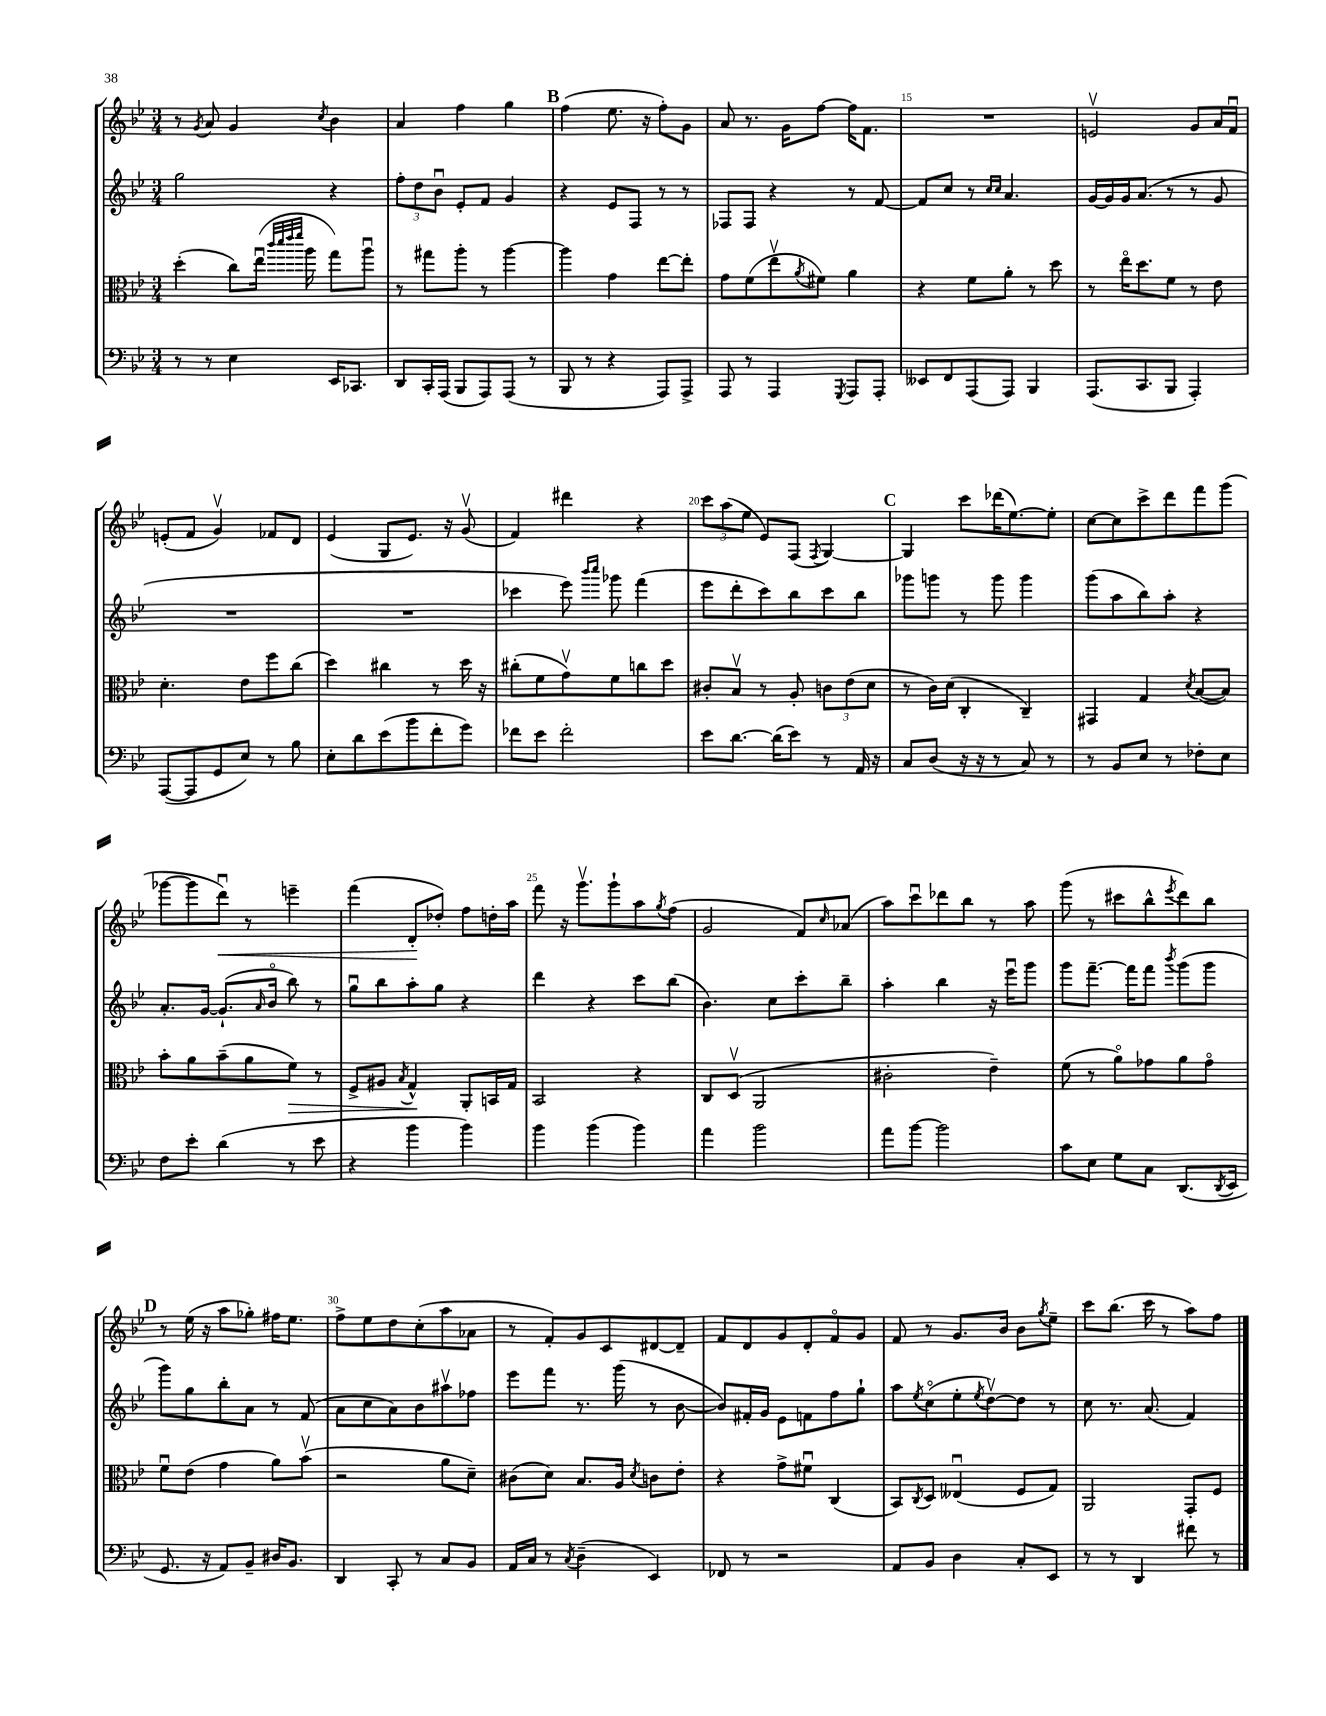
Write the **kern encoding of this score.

**kern	**kern	**dynam	**kern	**kern	**dynam
*part4	*part3	*part3	*part2	*part1	*part1
*staff4	*staff3	*staff3	*staff2	*staff1	*staff1
*clefF4	*clefC3	*	*clefG2	*clefG2	*
*k[b-e-]	*k[b-e-]	*	*k[b-e-]	*k[b-e-]	*
*M3/4	*M3/4	*	*M3/4	*M3/4	*
=11	=11	=11	=11	=11	=11
8r	(4dd'\	.	2gg\	8r	.
.	.	.	.	8qg/	.
8r	.	.	.	8a/	.
4E-\	8cc\L)	.	.	4g/	.
.	(16ee-u\Jk	.	.	.	.
.	32qqccc/LLL	.	.	.	.
.	32qqddd/	.	.	.	.
.	32qqeee-/	.	.	.	.
.	32qqfff/JJJ	.	.	.	.
.	16aa\	.	.	.	.
.	.	.	.	8qcc/	.
16EE-/KL	8gg\L)	.	4r	4b-\	.
8.CC-X/J	.	.	.	.	.
.	8aau\J	.	.	.	.
=12	=12	=12	=12	=12	=12
8DD/L	8r	.	12ff'\L	4a/	.
.	.	.	12dd\	.	.
16CC'/L	8gg#X\L	.	.	.	.
.	.	.	12b-u\J	.	.
(16AAA/JJ	.	.	.	.	.
8BBB-/L	8aa'\J	.	8e-'/L	4ff\	.
8AAA/)	8r	.	8f/J	.	.
(8AAA/J	[4aa\	.	4g/	4gg\	.
8r	.	.	.	.	.
!!LO:REH:place=s1:t=B
=13	=13	=13	=13	=13	=13
8BBB-/	4aa\]	.	4r	(4ff\	.
8r	.	.	.	.	.
4r	4g\	.	8e-/L	8.ee-\	.
.	.	.	8F/J	.	.
.	.	.	.	16r	.
8AAA/L)	[8ee-\L	.	8r	8ff'\L)	.
8AAA^/J	8ee-'\J]	.	8r	8g\J	.
=14	=14	=14	=14	=14	=14
8AAA/	8g\L	.	8F-X/L	8a/	.
8r	(8f\	.	8F-/J	8.r	.
4AAA/	8ee-v\	.	4r	.	.
.	.	.	.	16g\KL	.
.	8qa/	.	.	.	.
.	8f#X\J)	.	.	[8ff\J	.
8qGGG/	.	.	.	.	.
8AAA/L	4a\	.	8r	16ff\KL]	.
.	.	.	.	8.f\J	.
8AAA'/J	.	.	[8f/	.	.
=15	=15	=15	=15	=15	=15
8EE--X/L	4r	.	8f/L]	2.r	.
8FF/	.	.	8cc/J	.	.
(8AAA/	8f\L	.	8r	.	.
.	.	.	16qqcc/LL	.	.
.	.	.	16qqcc/JJ	.	.
8AAA/J)	8a'\J	.	4.a/	.	.
4BBB-/	8r	.	.	.	.
.	8dd\	.	.	.	.
=16	=16	=16	=16	=16	=16
(8.AAA/L	8r	.	[16g/LL	2env/	.
.	.	.	16g/]	.	.
.	16ee-\KL	.	16g/J	.	.
8.CC/	8.dd\	.	(8.a/J	.	.
8BBB-/J	8f\J	.	8r	.	.
4AAA'/)	8r	.	8r	8g/L	.
.	8e-\	.	8g/	16a/L	.
.	.	.	.	16fu/JJ	.
!!LO:LB:g=z
=17	=17	=17	=17	=17	=17
([8AAA/L	4.d'\	.	2.r	(8en'/L	.
8AAA/]	.	.	.	8f/J	.
8GG/	.	.	.	4gv/)	.
8E-/J)	8e-\L	.	.	.	.
8r	8ff\	.	.	8f-X/L	.
8B-\	(8cc\J	.	.	8d/J	.
=18	=18	=18	=18	=18	=18
8E-'\L	4dd\)	.	2.r	(4e-/	.
8d\	.	.	.	.	.
(8e-\	4cc#X\	.	.	8G/L	.
8b-\	.	.	.	8.e-/J)	.
8f'\	8r	.	.	.	.
.	.	.	.	16r	.
8g\J)	16dd\	.	.	(8gv/	.
.	16r	.	.	.	.
=19	=19	=19	=19	=19	=19
8f-X\L	(8cc#X'\L	.	4ccc-X\	4f/)	.
8e-\J	8f\	.	.	.	.
2f-'\	8gv\)	.	8eee-\)	4ddd#X\	.
.	.	.	16qqbbb-/LL	.	.
.	.	.	16qqcccc/JJ	.	.
.	8f\	.	8ggg-X\	.	.
.	8ccn\	.	(4fff\	4r	.
.	8dd\J	.	.	.	.
=20	=20	=20	=20	=20	=20
8e-\L	8c#X'/L	.	8eee-\L	12ccc\L	.
.	.	.	.	(12aa\	.
[8.d\J	8B-v/J	.	8ddd'\	.	.
.	.	.	.	12ee-\J	.
.	8r	.	8ccc\)	8e-/L)	.
(16d\KL]	.	.	.	.	.
8e-\J)	8A'/	.	8bb-\	(8F/J	.
.	.	.	.	8qF/	.
8r	12cn\L	.	8ccc\	[4G/)	.
.	(12e-\	.	.	.	.
16AA/	.	.	8bb-\J	.	.
.	12d\J	.	.	.	.
16r	.	.	.	.	.
!!LO:REH:place=s1:t=C
=21	=21	=21	=21	=21	=21
8C/L	8r	.	8ggg-X\L	4G/]	.
(8D/J	16c\LL)	.	8gggn\J	.	.
.	(16d\JJ	.	.	.	.
16r	4C'/	.	8r	8ccc\L	.
16r	.	.	.	.	.
8r	.	.	8ggg\	(16ddd-X\K	.
.	.	.	.	[8.ee-\)	.
8C/)	4C~/)	.	4ggg\	.	.
8r	.	.	.	8ee-'\J]	.
=22	=22	=22	=22	=22	=22
8r	4GG#X/	.	(8ggg\L	[8cc\L	.
8BB-/L	.	.	8aa\	8cc\]	.
8E-/J	4G/	.	8bb-\)	8ccc^\	.
8r	.	.	8aa'\J	8ddd\	.
.	8qd/	.	.	.	.
8F-X'\L	([8B-/L	.	4r	8fff\	.
8E-\J	8B-/J])	.	.	(8ggg\J	.
!!LO:LB:g=z
=23	=23	=23	=23	=23	=23
8F\L	8b-'\L	.	8.a'/L	[8ggg-X\L	.
8e-'\J	8a\	.	.	8ggg-\]	.
.	.	.	[16g/Jk	.	.
!	!	!	!	!	!LO:HP:b
(4d\	(8b-~\	.	(8.g`/L]	8dddu\J)	<
.	8a\	.	.	8r	.
.	.	.	16qqa/	.	.
.	.	.	16b-/Jk	.	.
!	!	!LO:HP:b	!	!	!
8r	8f\J)	>	8bb-\)	4eeen~\	.
8e-\	8r	.	8r	.	.
=24	=24	=24	=24	=24	=24
4r	8F^/L	.	8ggu\L	(4fff\	.
.	8A#X/J	.	8bb-\	.	.
.	8qB-/	.	.	.	.
4b-\	4G^^/	.	8aa'\	8d'/L	.
.	.	.	8gg\J	8dd-X'/J)	[
4b-\)	8AA'/L	]	4r	8ff\L	.
.	16BBn/L	.	.	16ddn'\L	.
.	16G/JJ	.	.	16aa\JJ	.
=25	=25	=25	=25	=25	=25
4b-\	2BB-/	.	4ddd\	8fff\	.
.	.	.	.	16r	.
.	.	.	.	8.gggv\L	.
(4b-\	.	.	4r	.	.
.	.	.	.	8ggg`\	.
4b-\)	4r	.	8ccc\L	8aa\	.
.	.	.	.	8qgg/	.
.	.	.	(8bb-\J	(8ff\J	.
=26	=26	=26	=26	=26	=26
4a\	8C/L	.	4.b-\)	2g/	.
.	(8Dv/J	.	.	.	.
2b-\	2AA/	.	.	.	.
.	.	.	8cc\L	.	.
.	.	.	8ccc'\	8f/L)	.
.	.	.	.	16qqcc/	.
.	.	.	8bb-~\J	(8a-X/J	.
=27	=27	=27	=27	=27	=27
8a\L	2c#X'\	.	4aa'\	8aa\L)	.
[8b-\J	.	.	.	8cccu\	.
2b-\]	.	.	4bb-\	8ddd-X\	.
.	.	.	.	8bb-\J	.
.	4e-~\)	.	16r	8r	.
.	.	.	16eee-u\KL	.	.
.	.	.	8ggg\J	8aa\	.
=28	=28	=28	=28	=28	=28
8c\L	(8f\	.	8ggg\L	(8ggg\	.
8E-\J	8r	.	[8.fff~\J	8r	.
8G\L	8a\L)	.	.	8ccc#X\L	.
.	.	.	16fff\KL]	.	.
8C\J	8g-X\	.	8fff\J	8bb-^^\	.
.	.	.	8qbbb-/	8qeee-/	.
(8.DD/L	8a\	.	(8ggg\L	8ddd\)	.
.	8g-\J	.	8ggg\J	8bb-\J	.
8qDD/	.	.	.	.	.
16EE-/Jk	.	.	.	.	.
!!LO:LB:g=z
!!LO:REH:place=s1:t=D
=29	=29	=29	=29	=29	=29
8.GG/	8fu\L	.	8ggg\L)	8r	.
.	(8e-\J	.	8gg\	(16ee-\	.
16r	.	.	.	16r	.
8AA/L)	4g\	.	8bb-'\	8aa\L	.
8BB-~/J	.	.	8a\J	8gg-X'\J)	.
16D#X/KL	8a\L)	.	8r	16ff#X\KL	.
8.BB-/J	.	.	.	8.ee-\J	.
.	(8b-v\J	.	(8f/	.	.
=30	=30	=30	=30	=30	=30
4DD/	2r	.	8a\L	8ff^\L	.
.	.	.	8cc\	8ee-\	.
8CC'/	.	.	8a\)	8dd\	.
8r	.	.	8b-\	(8cc'\	.
8C/L	8a\L	.	8aa#Xv\	8aa\	.
8BB-/J	8d~\J)	.	8ff-X\J	8a-X\J	.
=31	=31	=31	=31	=31	=31
16AA/LL	(8c#X\L	.	8eee-\L	8r	.
16C/JJ	.	.	.	.	.
8r	8d\J)	.	8fff\J	8f'/L)	.
8qC/	.	.	.	.	.
(4D~\	8.B-/L	.	8.r	8g/	.
.	.	.	.	8c/	.
.	16A/Jk	.	(16ggg\	.	.
.	8qd/	.	.	.	.
4EE-/)	8cn\L	.	8r	[8d#X/	.
.	8e-'\J	.	[8b-\	8d#~/J]	.
=32	=32	=32	=32	=32	=32
8FF-X/	4r	.	8b-/L])	8f/L	.
8r	.	.	16f#X'/L	8d/	.
.	.	.	16g/JJ	.	.
2r	8g^\L	.	8e-\L	8g/	.
.	8f#Xu\J	.	8fn\	8d'/	.
.	(4C/	.	8ff\	8f/	.
.	.	.	8gg`\J	8g/J	.
=33	=33	=33	=33	=33	=33
8AA/L	8BB-/L)	.	8aa\L	8f/	.
.	8qC/	.	8qee-/	.	.
8BB-/J	8D/J	.	(8cc\	8r	.
4D\	(4E--Xu/	.	8ee-'\	8.g/L	.
.	.	.	8qee-/	.	.
.	.	.	[8ddv\)	.	.
.	.	.	.	16b-/Jk	.
8C'/L	8F/L	.	8dd\J]	8b-\L	.
.	.	.	.	8qgg/	.
8EE-/J	8G/J)	.	8r	8ee-~\J	.
=34	=34	=34	=34	=34	=34
8r	2AA/	.	8cc\	8ccc\L	.
8r	.	.	8.r	(8.bb-\J	.
4DD/	.	.	.	.	.
.	.	.	(8.a/	16ccc\	.
.	.	.	.	8r	.
8f#X\	8GG'/L	.	4f/)	8aa\L)	.
8r	8F/J	.	.	8ff\J	.
==	==	==	==	==	==
*-	*-	*-	*-	*-	*-
